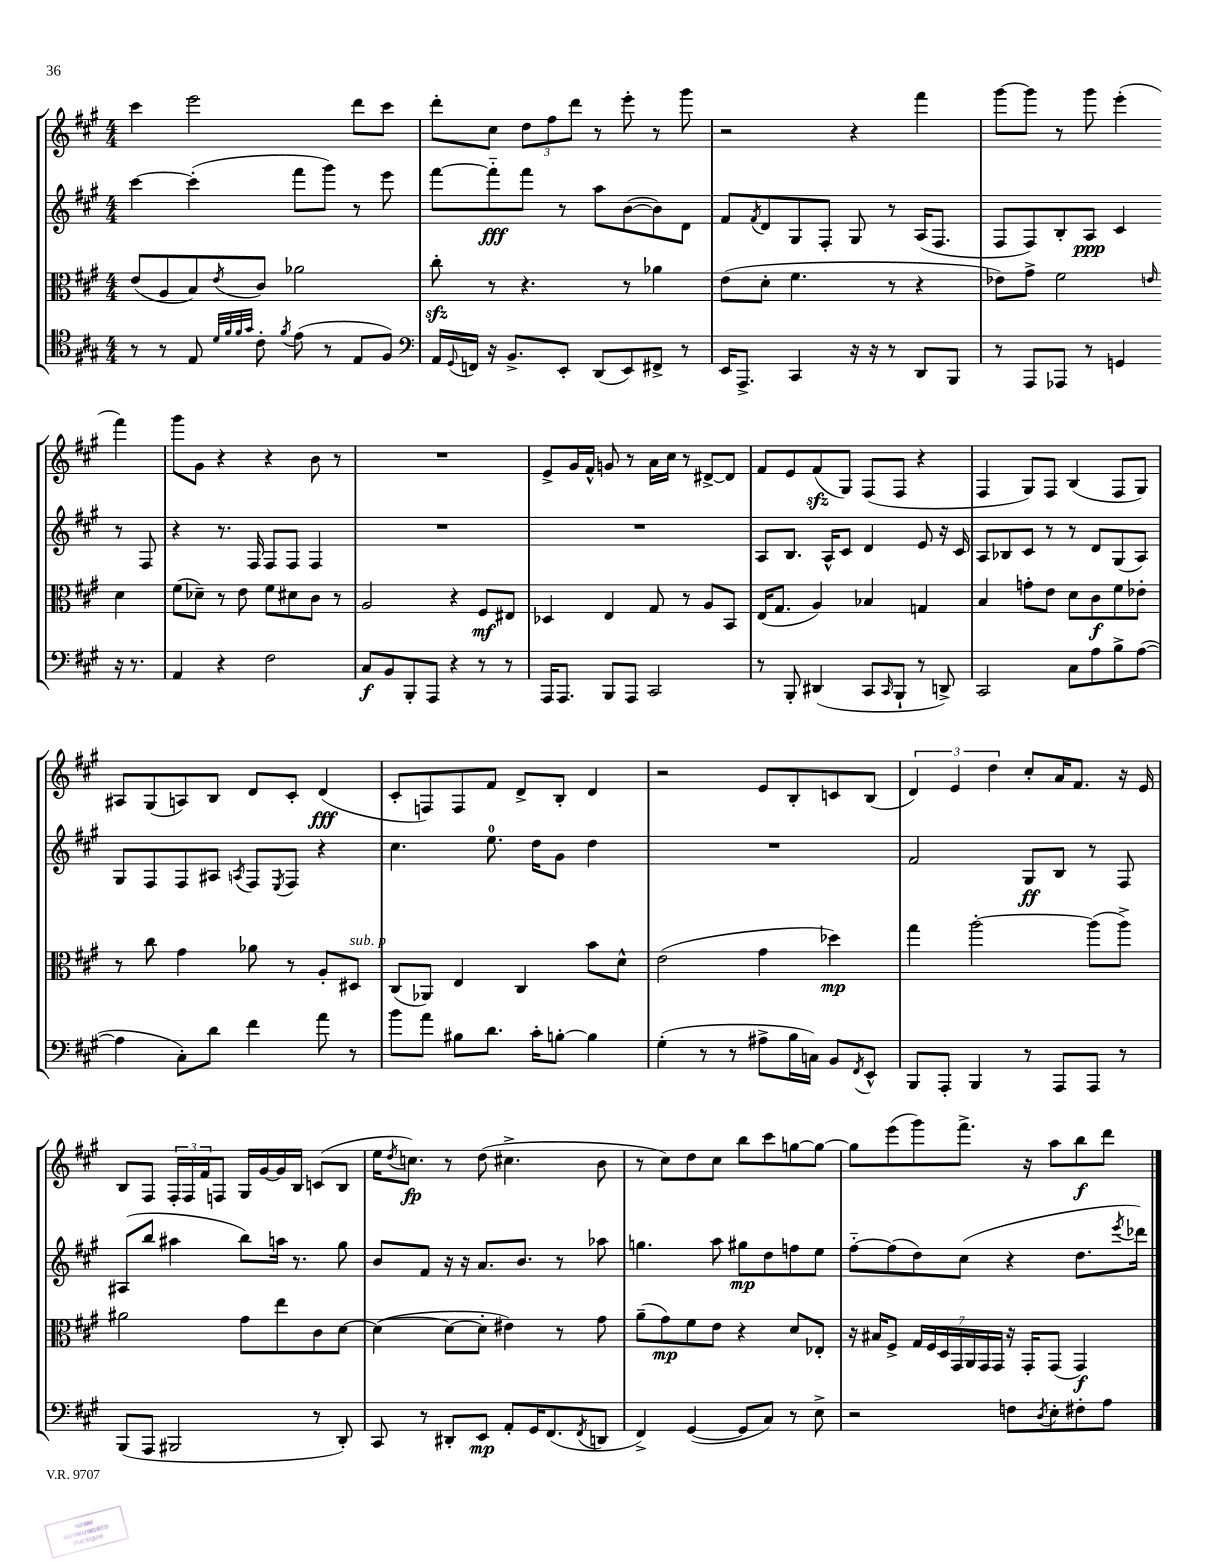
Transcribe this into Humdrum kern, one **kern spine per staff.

**kern	**kern	**kern	**kern
*staff4	*staff3	*staff2	*staff1
*clefC4	*clefC3	*clefG2	*clefG2
*k[f#c#g#]	*k[f#c#g#]	*k[f#c#g#]	*k[f#c#g#]
*M4/4	*M4/4	*M4/4	*M4/4
8r	(8e	[4ccc#	4ccc#
8r	8A	.	.
8E	8B)	(4ccc#']	2eee
32qqd	.	.	.
32qqf#	.	.	.
32qqf#	.	.	.
32qqg#	8qe	.	.
8c#'	8c#	.	.
8qf#	.	.	.
(8e	2a-	8fff#	.
8r	.	8ggg#)	.
8E	.	8r	8ddd
8F#)	.	8eee	8ccc#
=	=	=	=
*clefF4	*	*	*
16AA	8cc#'	[8fff#	8ddd'
8qqGG#	.	.	.
16FF	.	.	.
16r	8r	8fff#'~]	8cc#
8.BB^	.	.	.
.	4.r	8fff#	12dd
.	.	.	12ff#
8EE'	.	8r	.
.	.	.	12ddd
(8DD	.	8aa	8r
8EE)	8r	([8b	8eee'
8FF#^	4a-	8b])	8r
8r	.	8d	8ggg#
=	=	=	=
16EE	(8e	8f#	2r
8.AAA^	.	.	.
.	.	8qf#	.
.	8d'	8d	.
4CC#	4.f#	8G#	.
.	.	8F#'	.
16r	.	8G#	4r
16r	.	.	.
8r	8r	8r	.
8DD	4r	(16A	4fff#
.	.	8.F#	.
8BBB	.	.	.
=	=	=	=
8r	8e-)	8F#	[8ggg#
8AAA	8g#^	8F#)	8ggg#]
8AAA-	2f#	8B'	8r
8r	.	8A	8ggg#
4GG	.	4c#	(4eee'
.	16qqe	.	.
16r	4d	8r	4fff#)
8.r	.	.	.
.	.	8F#	.
=	=	=	=
4AA	(8f#	4r	8ggg#
.	8d-~)	.	8g#
4r	8r	8.r	4r
.	8e	.	.
.	.	16F#	.
2F#	8f#	8F#	4r
.	8d#	8F#	.
.	8c#	4F#	8b
.	8r	.	8r
=	=	=	=
8C#	2A	1r	1r
8BB	.	.	.
8BBB'	.	.	.
8AAA	.	.	.
4r	4r	.	.
8r	8F#	.	.
8r	8E#	.	.
=	=	=	=
16AAA	4D-	1r	8e^
8.AAA	.	.	.
.	.	.	16g#
.	.	.	16f#^^
8BBB	4E	.	8g
8AAA	.	.	8r
2CC#	8G#	.	16a
.	.	.	16cc#
.	8r	.	8r
.	8A	.	[8d#^
.	8BB	.	8d#]
=	=	=	=
8r	(16E	8A	8f#
.	8.G#	.	.
8BBB'	.	8.B	8e
(4DD#	4A)	.	(8f#
.	.	16A^^	.
.	.	8c#	8G#)
8CC#	4B-	4d	(8F#
16qqCC#	.	.	.
8BBB`	.	.	8F#
8r	4G	8e	4r
8DD^)	.	16r	.
.	.	16c#	.
=	=	=	=
2CC#	4B	8A	4F#
.	.	8B-	.
.	8g'	8c#	8G#)
.	8e	8r	8F#
8C#	8d	8r	(4B
8A	8c#	8d	.
8B^	8f#	(8G#	8F#
([8A	8e-'	8A)	8G#)
=	=	=	=
4A]	8r	8G#	8A#
.	8cc#	8F#	(8G#
8C#')	4g#	8F#	8A)
8d	.	8A#	8B
.	.	8qA	.
4f#	8a-	8F#	8d
.	.	8qE	.
.	8r	8F#	8c#'
8a	8A'	4r	(4d
8r	8D#	.	.
=	=	=	=
8b	(8C#	4.cc#	8c#'
8a	8AA-)	.	8F)
8B#	4E	.	8F
8.d	.	8.ee	8f#
.	4C#	.	8d^
16c#'	.	16dd	.
[8B'	.	8g#	8B'
4B]	8b	4dd	4d
.	8d^^	.	.
=	=	=	=
(4G#'	(2e	1r	2r
8r	.	.	.
8r	.	.	.
8A#^	4g#	.	8e
16B	.	.	8B'
16C)	.	.	.
8BB	4dd-)	.	8c
8qFF#	.	.	.
8EE^^	.	.	(8B
=	=	=	=
8BBB	4gg#	2f#	6d)
8AAA'	.	.	.
.	.	.	6e
4BBB	[2aa'	.	.
.	.	.	6dd
8r	.	8G#	8cc#'
8AAA	.	8B	16a
.	.	.	8.f#
8AAA	(8aa]	8r	.
8r	8aa^)	8F#	16r
.	.	.	16e
=	=	=	=
(8BBB	2a#	(8A#	8B
8AAA	.	8bb	8F#
2BBB#	.	4aa#	24F#'
.	.	.	24F#
.	.	.	24f#
.	.	.	8F
.	8g#	8bb)	16G#
.	.	.	[16g#
.	8ee	16aa	16g#]
.	.	8.r	16B
8r	8c#	.	(8c
8DD')	[8d	8gg#	8B
=	=	=	=
8CC#	(4d_	8b	16ee
.	.	.	8qdd
.	.	.	8.cc)
8r	.	8f#	.
8DD#'	8d_	16r	8r
.	.	16r	.
8EE	8d']	8.a	(8dd
8AA'	4e#)	.	4.cc#^
.	.	8.b	.
16GG#	.	.	.
(8.FF#	.	.	.
.	8r	8r	.
8qFF#	.	.	.
8DD	8g#	8aa-	8b
=	=	=	=
4FF#^)	(8a~	4.gg	8r
.	8g#)	.	8cc#)
([4GG#	8f#	.	8dd
.	8e	8aa	8cc#
8GG#]	4r	8gg#	8bb
8C#)	.	8dd	8ccc#
8r	8d	8ff	[8gg
8E^	8E-'	8ee	8gg_
=	=	=	=
2r	16r	[8ff#'~	8gg]
.	16B#	.	.
.	8F#^	(8ff#]	(8eee
.	28G#	8dd)	8ggg#)
.	28F#	.	.
.	28D	.	.
.	28GG#	.	.
.	.	(8cc#	8.fff#^
.	28AA	.	.
.	28GG#	.	.
.	28GG#	.	.
8F	16r	4r	.
.	16GG#'	.	16r
8qD	.	.	.
8E'	(8GG#	.	8aa
8F#'	4GG#)	8.dd	8bb
8A	.	.	8ddd
.	.	8qeee	.
.	.	16ddd-)	.
==	==	==	==
*-	*-	*-	*-
